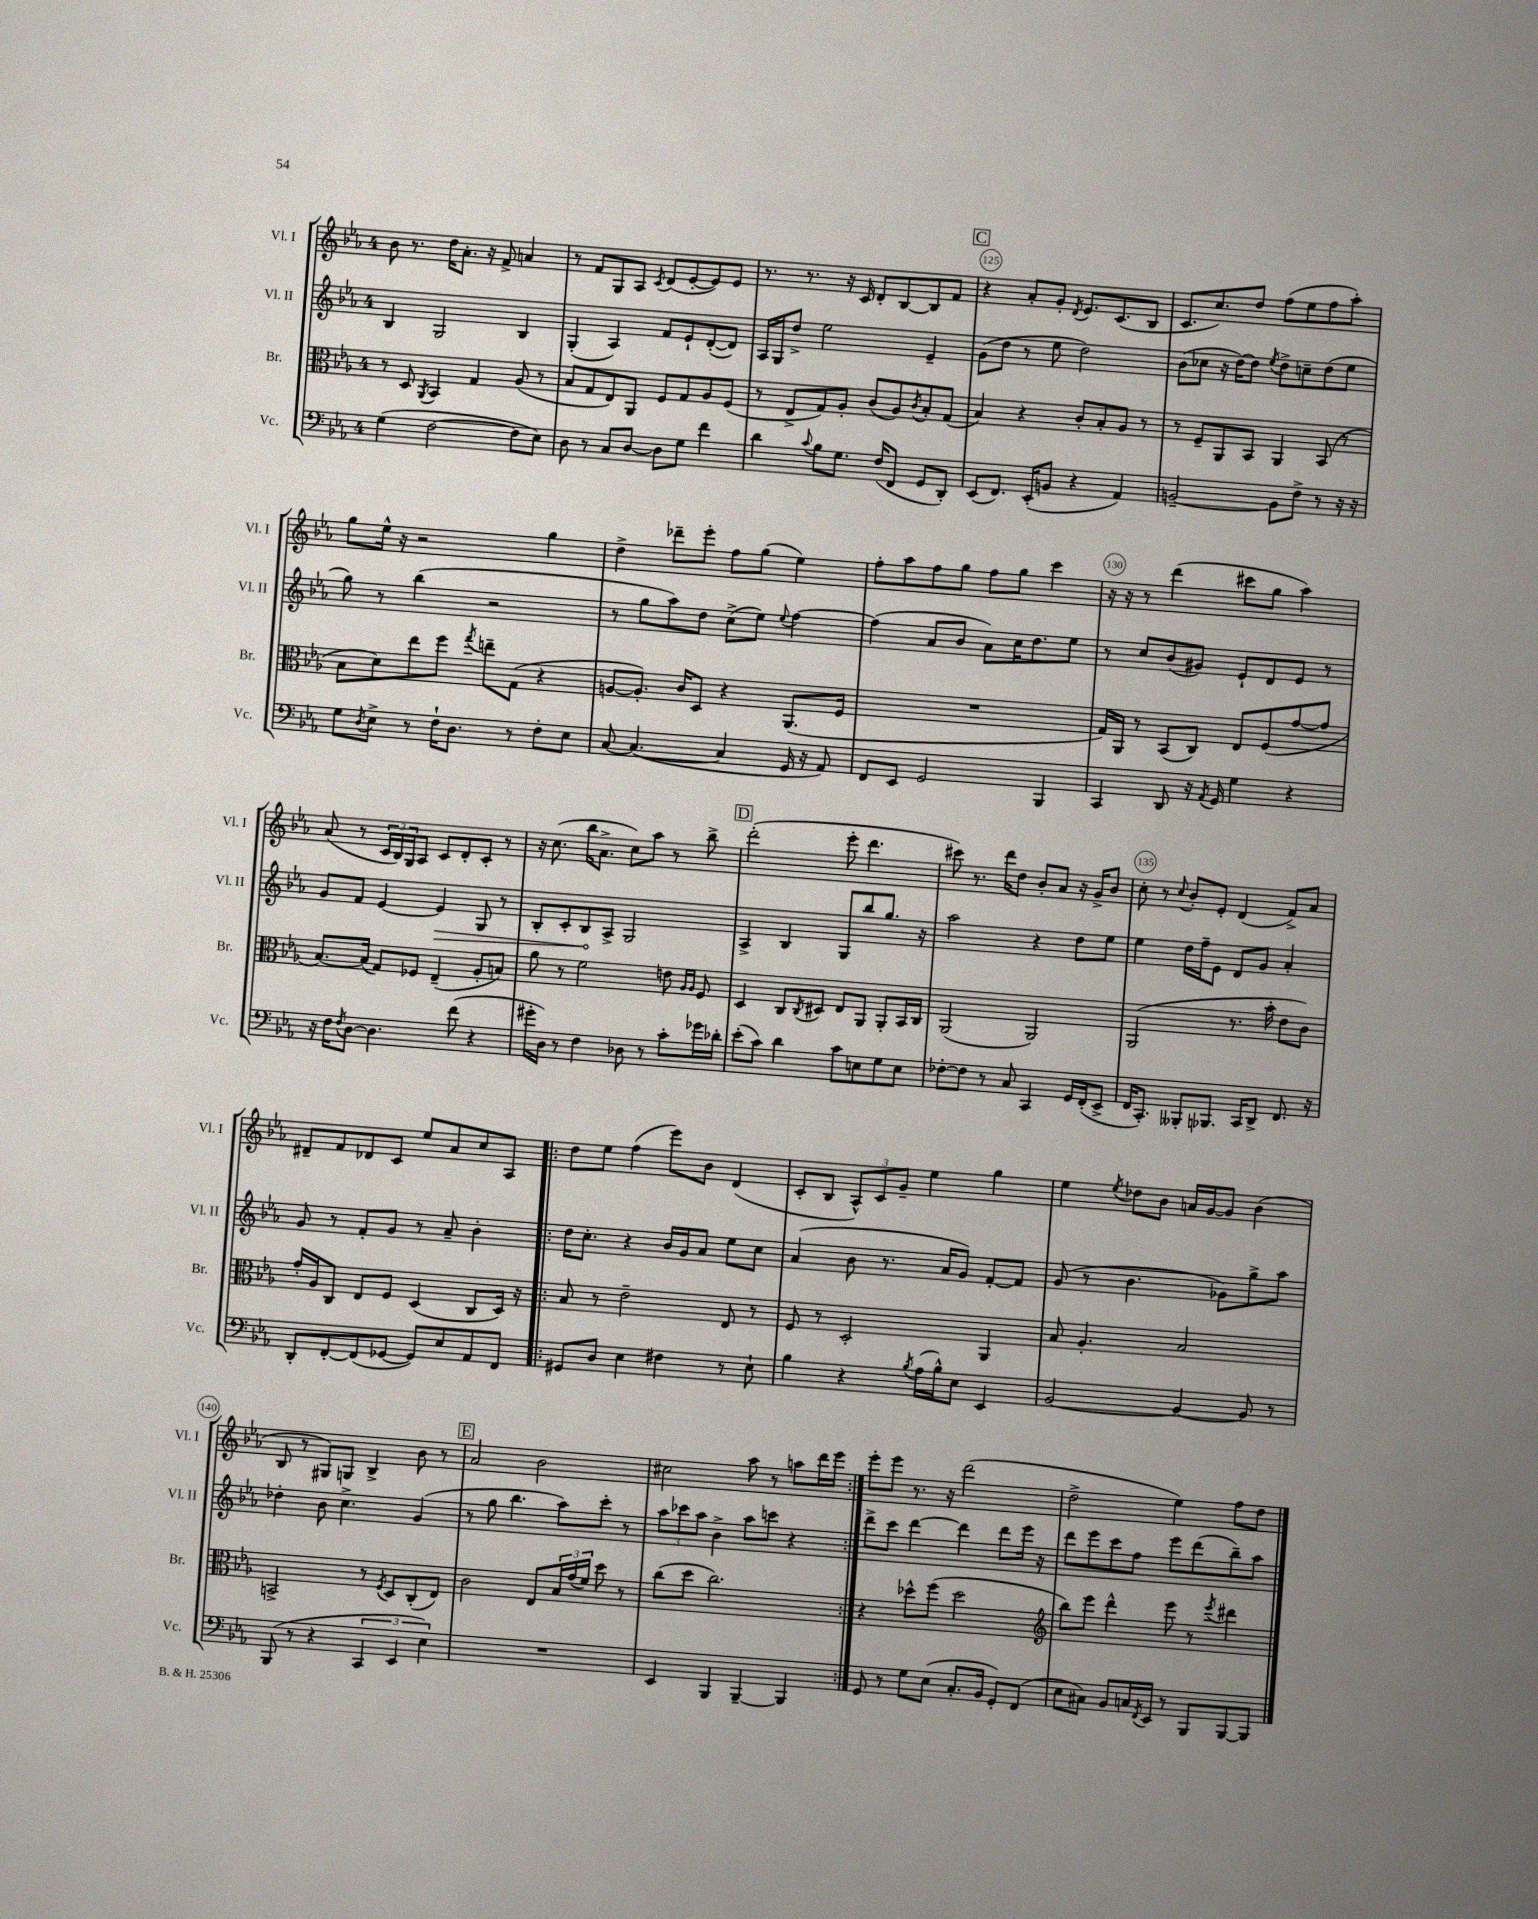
<<
\new StaffGroup <<
\new Staff = "s0" \with { instrumentName = "Vl. I" shortInstrumentName = "Vl. I" } {
    \clef treble \key ees \major \once \override Staff.TimeSignature.style = #'single-digit \time 4/4
    bes'8 r8. d''16 aes'8.-. r16 f'8-> a'4 |
    r8 f'8 g8 aes8 \acciaccatura { c'8 } d'8( ees'8~-. ees'8) ees'8 |
    r8. r8. r16 c'16 d'8-. bes8~ bes8 f'8 |
    \mark \markup { \box "C" } r4 aes'8-. g'8-. \acciaccatura { d'8 } ees'8. c'8.( bes8 |
    c'8. c''8.) d''8 f''8( ees''8 f''8 aes''8-.) |
    g''8 ees''16-^ r16 r2 g''4 |
    d''4-> des'''8-- ees'''8-. f''8 g''8( ees''4) |
    f''8-. aes''8 f''8 g''8 f''8 g''8 c'''4 |
    r16 r16 r8 d'''4( cis'''8 g''8 aes''4) |
    aes'8( r8 \tuplet 3/2 { c'16 bes16) g16 } aes8 c'8 d'8-. c'8-. r8 |
    r16 c''8.( bes''16 aes'8.-> c''8) aes''8 r8 bes''8-> |
    \mark \markup { \box "D" } d'''2-.( ees'''8-. d'''4. |
    cis'''8) r8. d'''16 d''8 bes'8-. aes'8 r16 g'16-> bes'8 |
    c''8-. r8 \appoggiatura { c''8 } bes'8-. ees'8-. d'4( f'8->) aes'8 |
    dis'8-- f'8 des'8 c'8 ees''8 aes'8 c''8 aes8 |
    \repeat volta 2 { d''8 ees''8 f''4( ees'''8) bes'8 d'4( |
    c'8-. bes8 \tuplet 3/2 { aes8-^) c'8 g'8-- } ees''4 g''4 |
    ees''4 \acciaccatura { ees''8 } des''8 bes'8 a'16 g'16~ g'8 bes'4( |
    bes8 r8 gis8) g8 bes4-> bes'8 r8 |
    \mark \markup { \box "E" } aes'2 bes'2 |
    cis''2 aes''8 r8 a''8 d'''16 ees'''16 | }
    ees'''8-. ees'''8 r8. r16 d'''2( |
    d''2-> ees''4) f''8 d''8 \bar "|." |
}
\new Staff = "s1" \with { instrumentName = "Vl. II" shortInstrumentName = "Vl. II" } {
    \clef treble \key ees \major \once \override Staff.TimeSignature.style = #'single-digit \time 4/4
    bes4 g2 bes4 |
    g4-.( aes4) f'8 ees'8-! d'8~-.( d'8) |
    aes16 g16 d''8-> ees''2 ees'4-- |
    \mark \markup { \box "C" } g'8( d''8 r8 ees''8 d''2) |
    bes'8( ces''8 r16 d''16~) d''8 \acciaccatura { ees''8 } d''8-> c''8-- d''8( ees''8 |
    g''8) r8 bes''4( r2 |
    r8 g''8 aes''8) d''8 c''8->( ees''8) \appoggiatura { ees''8 } f''4~ |
    f''4( aes'8 bes'8 aes'8) c''16 d''8. ees''8 |
    r8 c''8 bes'8( gis'8) ees'8-! d'8 ees'8 r8 |
    g'8 f'8 ees'4~ \once \override Hairpin.circled-tip = ##t ees'4\> g8 r8 |
    bes8-. c'8-. bes8\! aes8-> g2 |
    \mark \markup { \box "D" } aes4-> bes4 g8 bes''8 g''8. r16 |
    aes''2 r4 d''8 ees''8 |
    ees''4 d''16 f''16-- ees'8 d'8 g'8 aes'4-. |
    g'8 r8 f'8-. g'8 r8 aes'8-- bes'4-. |
    \repeat volta 2 { d''16 c''8.-. r4 bes'16 g'16 aes'8 ees''8 c''8 |
    aes'4( bes'8 r8. aes'16 g'8) f'8~-. f'8 |
    g'8( r8 bes'4. ges'8) g''8-> aes''8 |
    des''4-. bes'8 c''4.-> g'4( |
    \mark \markup { \box "E" } r8 g''8 bes''4. aes''8) c'''8-. r8 |
    \tuplet 3/2 { aes''8 ces'''8 aes''8 } bes'4-> aes''8 c'''8 r4 | }
    d'''8-> c'''8 d'''4~ d'''4 d'''8 ees'''16 r16 |
    d'''8 ees'''8 c'''8 f''8 ees'''8 d'''8( bes''8--) aes''8 \bar "|." |
}
\new Staff = "s2" \with { instrumentName = "Br." shortInstrumentName = "Br." } {
    \clef alto \key ees \major \once \override Staff.TimeSignature.style = #'single-digit \time 4/4
    r8 d8 \acciaccatura { aes,8 } bes,4 g4 aes8( r8 |
    bes8 g8 ees8) aes,8 f8 g8 aes8 f8( |
    r8 ees8-> g8) aes8-. c'8( aes8) \acciaccatura { c'8 } bes8-. g8( |
    \mark \markup { \box "C" } bes4) r4 c'8-. bes8-. aes8 r8 |
    r8 f8-- aes,8 bes,8 aes,4 bes,8( r8 |
    bes8 d'8) ees''8 f''8 \acciaccatura { g''8 } e''8-- g8( r4 |
    a8~ a8.-.) c'16 d8 r4 aes,8.( f16 |
    R1 |
    g16) aes,16 r8 bes,8( c8) ees8 f8( g'8~ g'8 |
    bes8.~) bes16( g8) fes8 ees4--( aes8-. b8) |
    aes'8 r8 f'2 e'8 \grace { aes16 aes16 } f8 |
    \mark \markup { \box "D" } d4 c8 \acciaccatura { c8 } dis8 ees8 aes,8 aes,8-. bes,16 c16 |
    aes,2( aes,2) |
    aes,2( r8. bes'16-. ees'8 c'8) |
    g'16-. aes16 c8 ees8 f8 d4( c8 d16) r16 |
    \repeat volta 2 { bes8 r8 ees'2-- ees8 r8 |
    f8 r8 d2-. aes,4 |
    bes8 aes4.-. bes2 |
    b,2-> r8 \acciaccatura { f8 } d8 c8-.( ees8) |
    \mark \markup { \box "E" } c'2 ees8 \tuplet 3/2 { bes16 g'16( f'16) } d''8 r8 |
    c''8( d''8 c''2.) | }
    r4 des''8-^ f''8( des''2 |
    \clef treble bes''8) ees'''8 d'''4-^ ees'''8 r8 \acciaccatura { ees'''8 } dis'''4 \bar "|." |
}
\new Staff = "s3" \with { instrumentName = "Vc." shortInstrumentName = "Vc." } {
    \clef bass \key ees \major \once \override Staff.TimeSignature.style = #'single-digit \time 4/4
    g4( f2~ f8 ees8) |
    d8 r8 c8 d8~ d8 g8 f'4 |
    d'4 \appoggiatura { c'8 } bes8 g8. f16( f,8 g,8 d,8-.) |
    \mark \markup { \box "C" } ees,8( f,8.) ees,16-.( b,8 r4 aes,4) |
    b,2~-- b,8 f8-> r8 r16 r16 |
    g8 \acciaccatura { d8 } ees8-> r8 f16-! d8. r8 f8-. ees8 |
    c8~ c4.~( c4 g,16 r16 aes,8) |
    f,8 ees,8 g,2 bes,,4 |
    c,4 d,8 r16 \acciaccatura { aes,8 } g,16 g4 r4 |
    r16 f16 \acciaccatura { f8 } d8~ d4. f'8( r4 |
    gis'16-. d16) r8 f4 des8 r8 c'8-. ges'16 des'16-. |
    \mark \markup { \box "D" } ees'8-.( c'8) d'4 c'8 e8 g8 e8 |
    fes8~-. fes8 r8 c8 c,4 g,16 f,16-.( ees,8-> |
    f,16 c,8.-.) beses,,8-. bes,,8. c,16 d,8-> f,8. r16 |
    d,8-. f,8~-. f,8( ges,8~ ges,8) ees8 aes,8 f,8 |
    \repeat volta 2 { gis,8 d8 ees4 fis4 r8 ees8-! |
    bes4 r4 \acciaccatura { bes8 } aes16( bes16-^) ees8 ees,4 |
    bes,2~ bes,4~ bes,8 r8 |
    bes,,8( r8 r4 \tuplet 3/2 { c,4 ees,4 ees4) } |
    \mark \markup { \box "E" } R1 |
    ees,4 bes,,4 bes,,4~-- bes,,4 | }
    g,8 r8 g8 ees8( c8.-. bes,16 g,8-.) f,8( |
    ees8 cis8) bes,8 c16 \acciaccatura { f,8 } ees,16 r8 bes,,8 bes,,8~ bes,,8 \bar "|." |
}
>>
>>
\layout { \context { \Score currentBarNumber = #122 \override BarNumber.break-visibility = ##(#f #t #t) barNumberVisibility = #(every-nth-bar-number-visible 5) \override BarNumber.stencil = #(make-stencil-circler 0.1 0.3 ly:text-interface::print) } }
